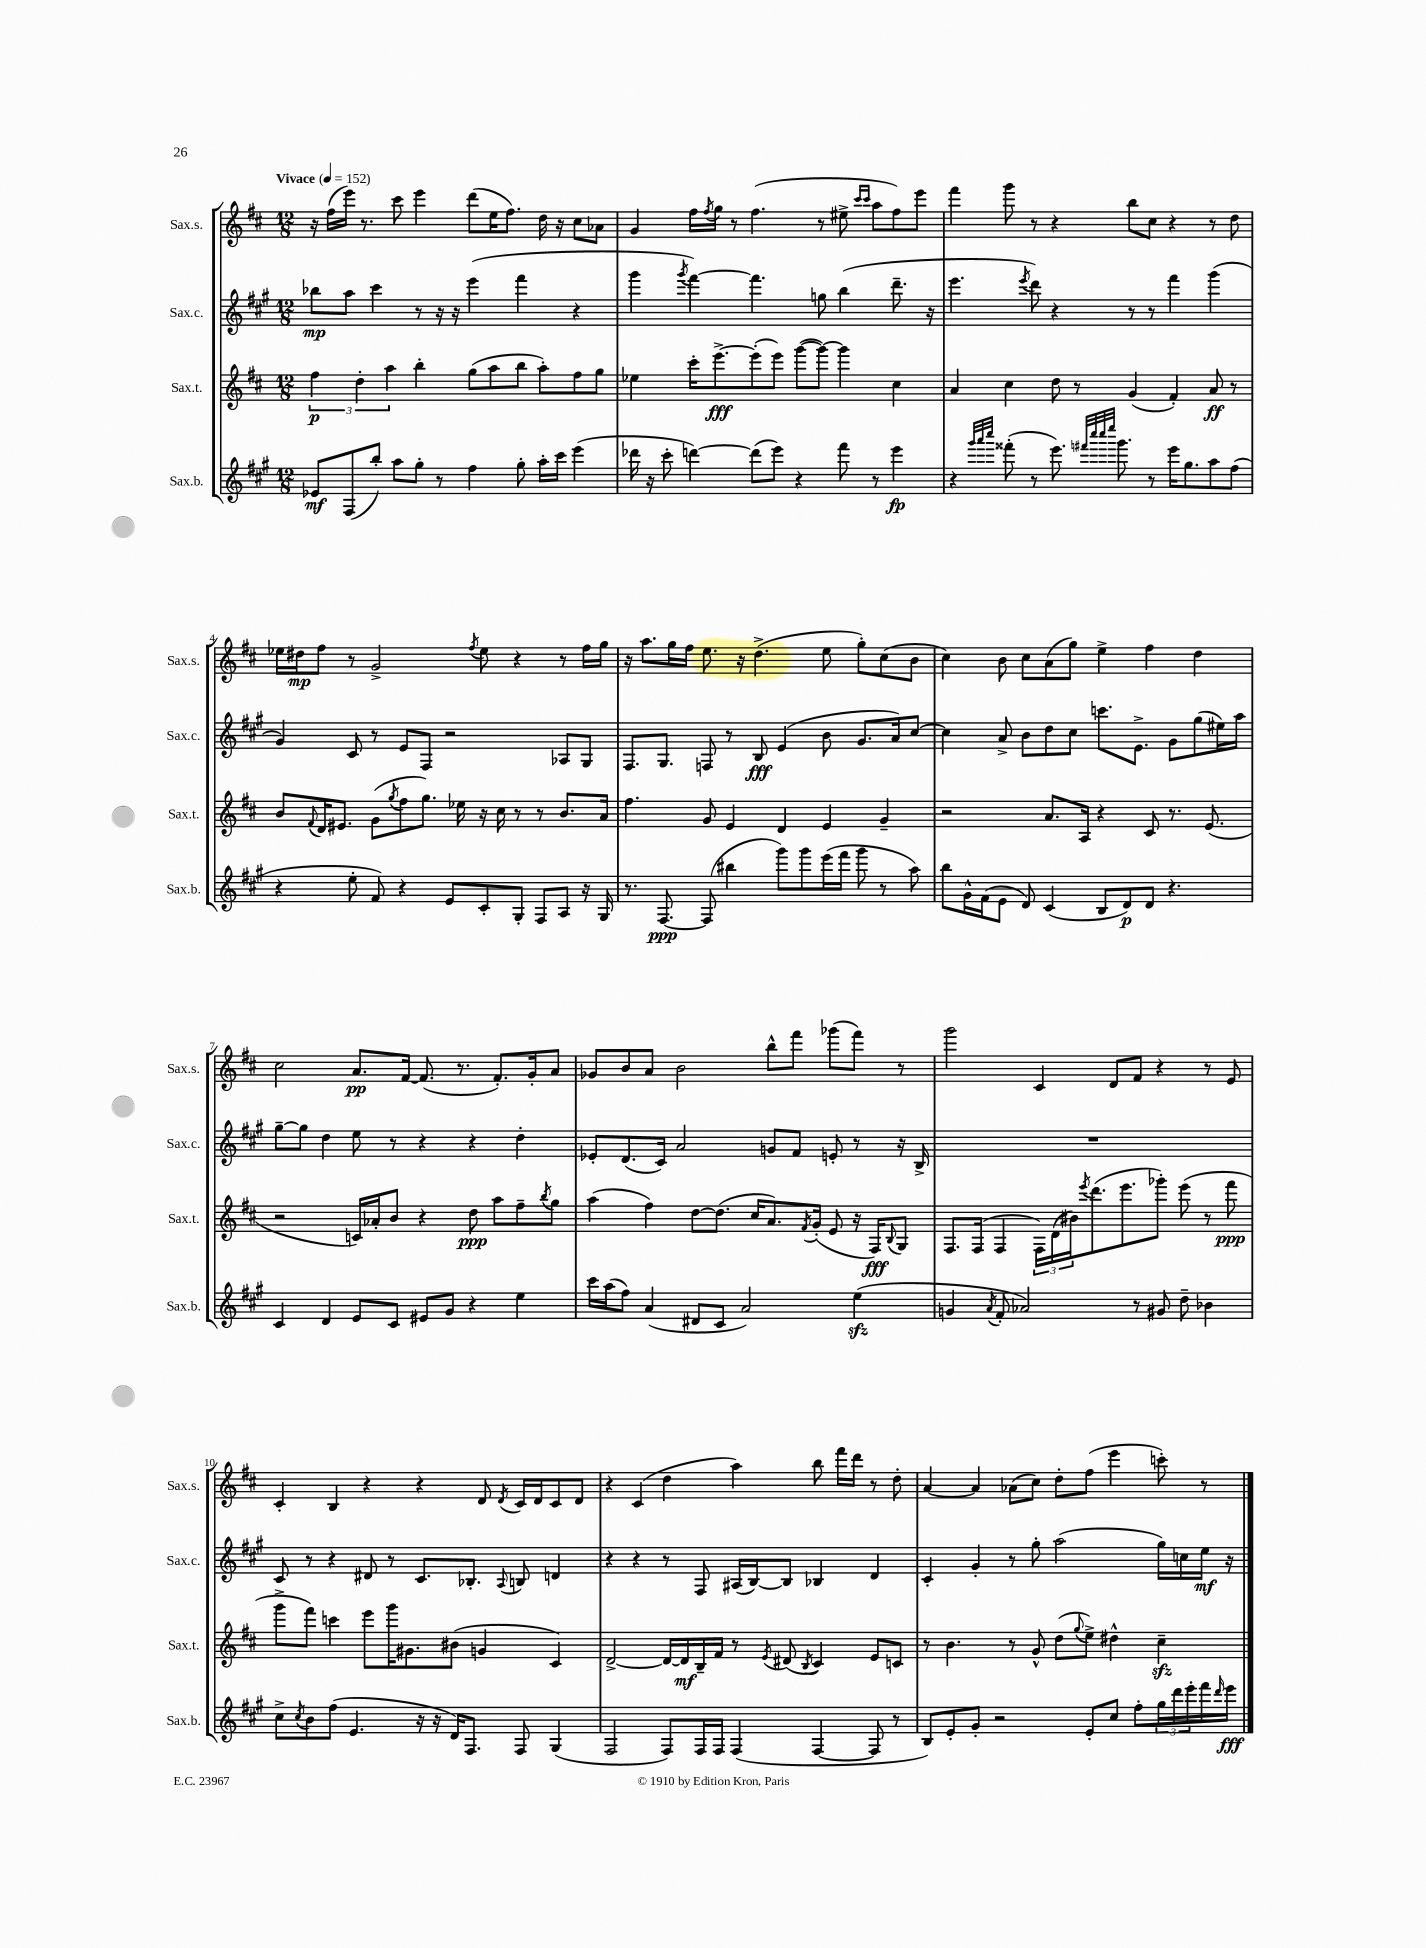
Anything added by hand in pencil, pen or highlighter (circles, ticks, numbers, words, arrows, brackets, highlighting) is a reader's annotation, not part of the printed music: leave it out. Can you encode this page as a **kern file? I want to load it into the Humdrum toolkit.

**kern	**kern	**kern	**kern
*staff4	*staff3	*staff2	*staff1
*clefG2	*clefG2	*clefG2	*clefG2
*k[f#c#g#]	*k[f#c#]	*k[f#c#g#]	*k[f#c#]
*M12/8	*M12/8	*M12/8	*M12/8
*MM152	*MM152	*MM152	*MM152
8e-	6ff#	8bb-	16r
.	.	.	(16ff#
(8F#	.	8aa	16eee)
.	6dd'	.	.
.	.	.	8.r
8bb')	.	4ccc#	.
.	6aa	.	.
8aa	.	.	8ccc#
8gg#'	4bb'	8r	4eee
8r	.	16r	.
.	.	16r	.
4ff#	(8gg	(4eee	(8ddd
.	8aa	.	16ee
.	.	.	8.ff#)
8gg#'	8bb	4fff#	.
16aa'	8aa')	.	16dd
16ccc#	.	.	16r
(4eee	8ff#	4r	8cc#
.	8gg	.	8a-
=	=	=	=
16ddd-	4ee-	4ggg#	4g
16r	.	.	.
8ccc#'	.	.	.
.	.	8qggg#	.
[4ddd)	16ccc#'	[4fff#)	16ff#
.	.	.	8qff#
.	[8.eee^	.	16gg
.	.	.	8r
(8ddd]	(8eee']	4.fff#]	(4.ff#
8eee)	8eee)	.	.
4r	([8ggg	.	.
.	8ggg_)	8gg	8r
8fff#	4ggg]	(4bb	8ee#^
.	.	.	16qqccc#
.	.	.	16qqccc#
8r	.	.	8aa
4eee	4cc#	8.ddd~	8ff#)
.	.	.	8eee
.	.	16r	.
=	=	=	=
4r	4a	4.eee	4fff#
32qqggg#	.	.	.
32qqaaa	.	.	.
32qqcccc#	.	.	.
(8fff##'	4cc#	.	8ggg
.	.	8qeee	.
8r	.	8ddd)	8r
8.eee)	8dd	4r	4r
.	8r	.	.
32qqfff#	.	.	.
32qqcccc#	.	.	.
32qqcccc#	.	.	.
32qqeeee	.	.	.
8.ggg#	.	.	.
.	(4g	8r	8bb
8r	.	8r	8cc#
16eee	4f#')	4fff#	4r
8.gg#	.	.	.
8aa	8a	(4ggg#	8r
(8ff#	8r	.	8dd
=	=	=	=
4r	8b	4g#)	16ee-
.	.	.	16dd#
.	8qqf#	.	.
.	16d	.	8ff#
.	8.e#	.	.
8ee'	.	8c#	8r
8f#)	(8g	8r	2g^
.	8qgg	.	.
4r	8ff#	8e	.
.	8.gg)	8F#	.
8e	.	2r	.
.	16ee-	.	.
.	.	.	8qff#
8c#'	16r	.	8ee-
.	16cc#	.	.
8G#'	8r	.	4r
8F#	8r	.	.
8A	8.b	8A-	8r
16r	.	8G#	16ff#
16G#	16a	.	16gg
=	=	=	=
8.r	4.ff#	8.F#	16r
.	.	.	8.aa
[8.F#	.	8.G#	.
.	.	.	16gg
.	.	.	16ff#
(8F#]	8g	8F	8.ee
4bb#	4e	8r	.
.	.	.	16r
.	.	8B	(4.dd^
8ggg#)	4d	(4e	.
8ggg#	.	.	.
(16eee	4e	8b	8ee
16fff#	.	.	.
8ggg#	.	8.g#	8gg')
8r	4g~	.	(8cc#
.	.	16a)	.
8aa)	.	[8cc#	8b
=	=	=	=
8bb	2r	4cc#]	4cc#)
16g#^^	.	.	.
(16f#	.	.	.
8e	.	8a^	8b
8d)	.	8b	8cc#
(4c#	8.a	8dd	(8a
.	.	8cc#	8gg)
.	16A	.	.
8B	4r	8.ccc	4ee^
8d)	.	.	.
.	.	8.e^	.
8d	8c#	.	4ff#
4.r	8.r	8g#	.
.	.	(8gg#	4dd
.	(8.e	.	.
.	.	16ee#)	.
.	.	16aa	.
=	=	=	=
4c#	2r	[8gg#~	2cc#
.	.	8gg#]	.
4d	.	4dd	.
8e	16c)	8ee	8.a
.	16a-'	.	.
8c#	8b	8r	.
.	.	.	[16f#
8e#	4r	4r	(8.f#]
8g#	.	.	.
.	.	.	8.r
4r	8dd	4r	.
.	8aa	.	8.f#')
4ee	8ff#~	4dd'	.
.	.	.	16g'
.	8qbb	.	.
.	8gg	.	8a
=	=	=	=
16ccc#	(4aa	8e-'	8g-
(16aa	.	.	.
8ff#)	.	(8.d	8b
(4a	4ff#)	.	8a
.	.	16c#)	.
.	.	2a	2b
8d#	[8dd	.	.
8c#	(8.dd]	.	.
2a)	.	.	.
.	16cc#	.	.
.	8.a)	8g	8bb^^
.	.	8f#	8fff#
.	8qf#	.	.
.	(16g'	.	.
.	8e	8e'	(8ggg-
(4ee	16r	8r	8fff#)
.	16F#)	.	.
.	8qqB	.	.
.	8G	16r	8r
.	.	16B^	.
=	=	=	=
4g	8.F#	1.r	2ggg
.	(16F#	.	.
8qa	.	.	.
8f#'	4F#	.	.
2a-)	.	.	.
.	24F#)	.	4c#
.	(24d	.	.
.	24b#)	.	.
.	8qeee	.	.
.	(8.ddd	.	.
.	.	.	8d
.	8.eee	.	.
8r	.	.	8f#
8g#	8ggg-')	.	4r
8dd~	(8eee	.	.
4b-	8r	.	8r
.	8fff#	.	8e
=	=	=	=
8cc#^	8ggg^	8c#	4c#'
8qcc#	.	.	.
8b	8fff#)	8r	.
(8ff#	4ccc	4r	4B
4.e	.	.	.
.	8eee	8d#	4r
.	16ggg	8r	.
.	8.g#	.	.
16r	.	8.c#	4r
16r	.	.	.
16d)	(8b#	.	.
8.F#	.	8.B-'	.
.	4g	.	8d
.	.	8qqA	8qd
8F#	.	8B	16c#
.	.	.	16d
(4G#	4c#)	4d	8c#
.	.	.	8d
=	=	=	=
2F#	[2d^	4r	4r
.	.	4r	(4c#
8F#)	16d_	8r	4dd
.	16d]	.	.
16F#	16B~	8F#	.
16F#	16f#	.	.
(4F#	8r	(16A#	4aa)
.	.	[16B)	.
.	8qe	.	.
.	(8d#	8B]	.
.	8qB	.	.
[4F#	4c#)	4B-	8bb
.	.	.	16fff#
.	.	.	16ddd
8F#]	8e	4d	8r
8r	8c	.	8dd'
=	=	=	=
8B)	8r	4c#'	[4a
8e'	4.b	.	.
8g#'	.	4g#'	4a]
2r	.	.	.
.	8r	8r	(8a-
.	8g^^	8gg#'	8cc#)
.	(8dd	(2aa	8dd'
.	8qqgg	.	.
8e'	8ee^)	.	(8ff#
8cc#	4dd#^^	.	4eee
8ff#'	.	.	.
24gg#	4cc#~	16gg#)	8ccc')
24ddd	.	.	.
.	.	16cc	.
24eee'	.	.	.
16fff#	.	16ee	8r
16qqddd	.	.	.
16eee	.	16r	.
==	==	==	==
*-	*-	*-	*-
